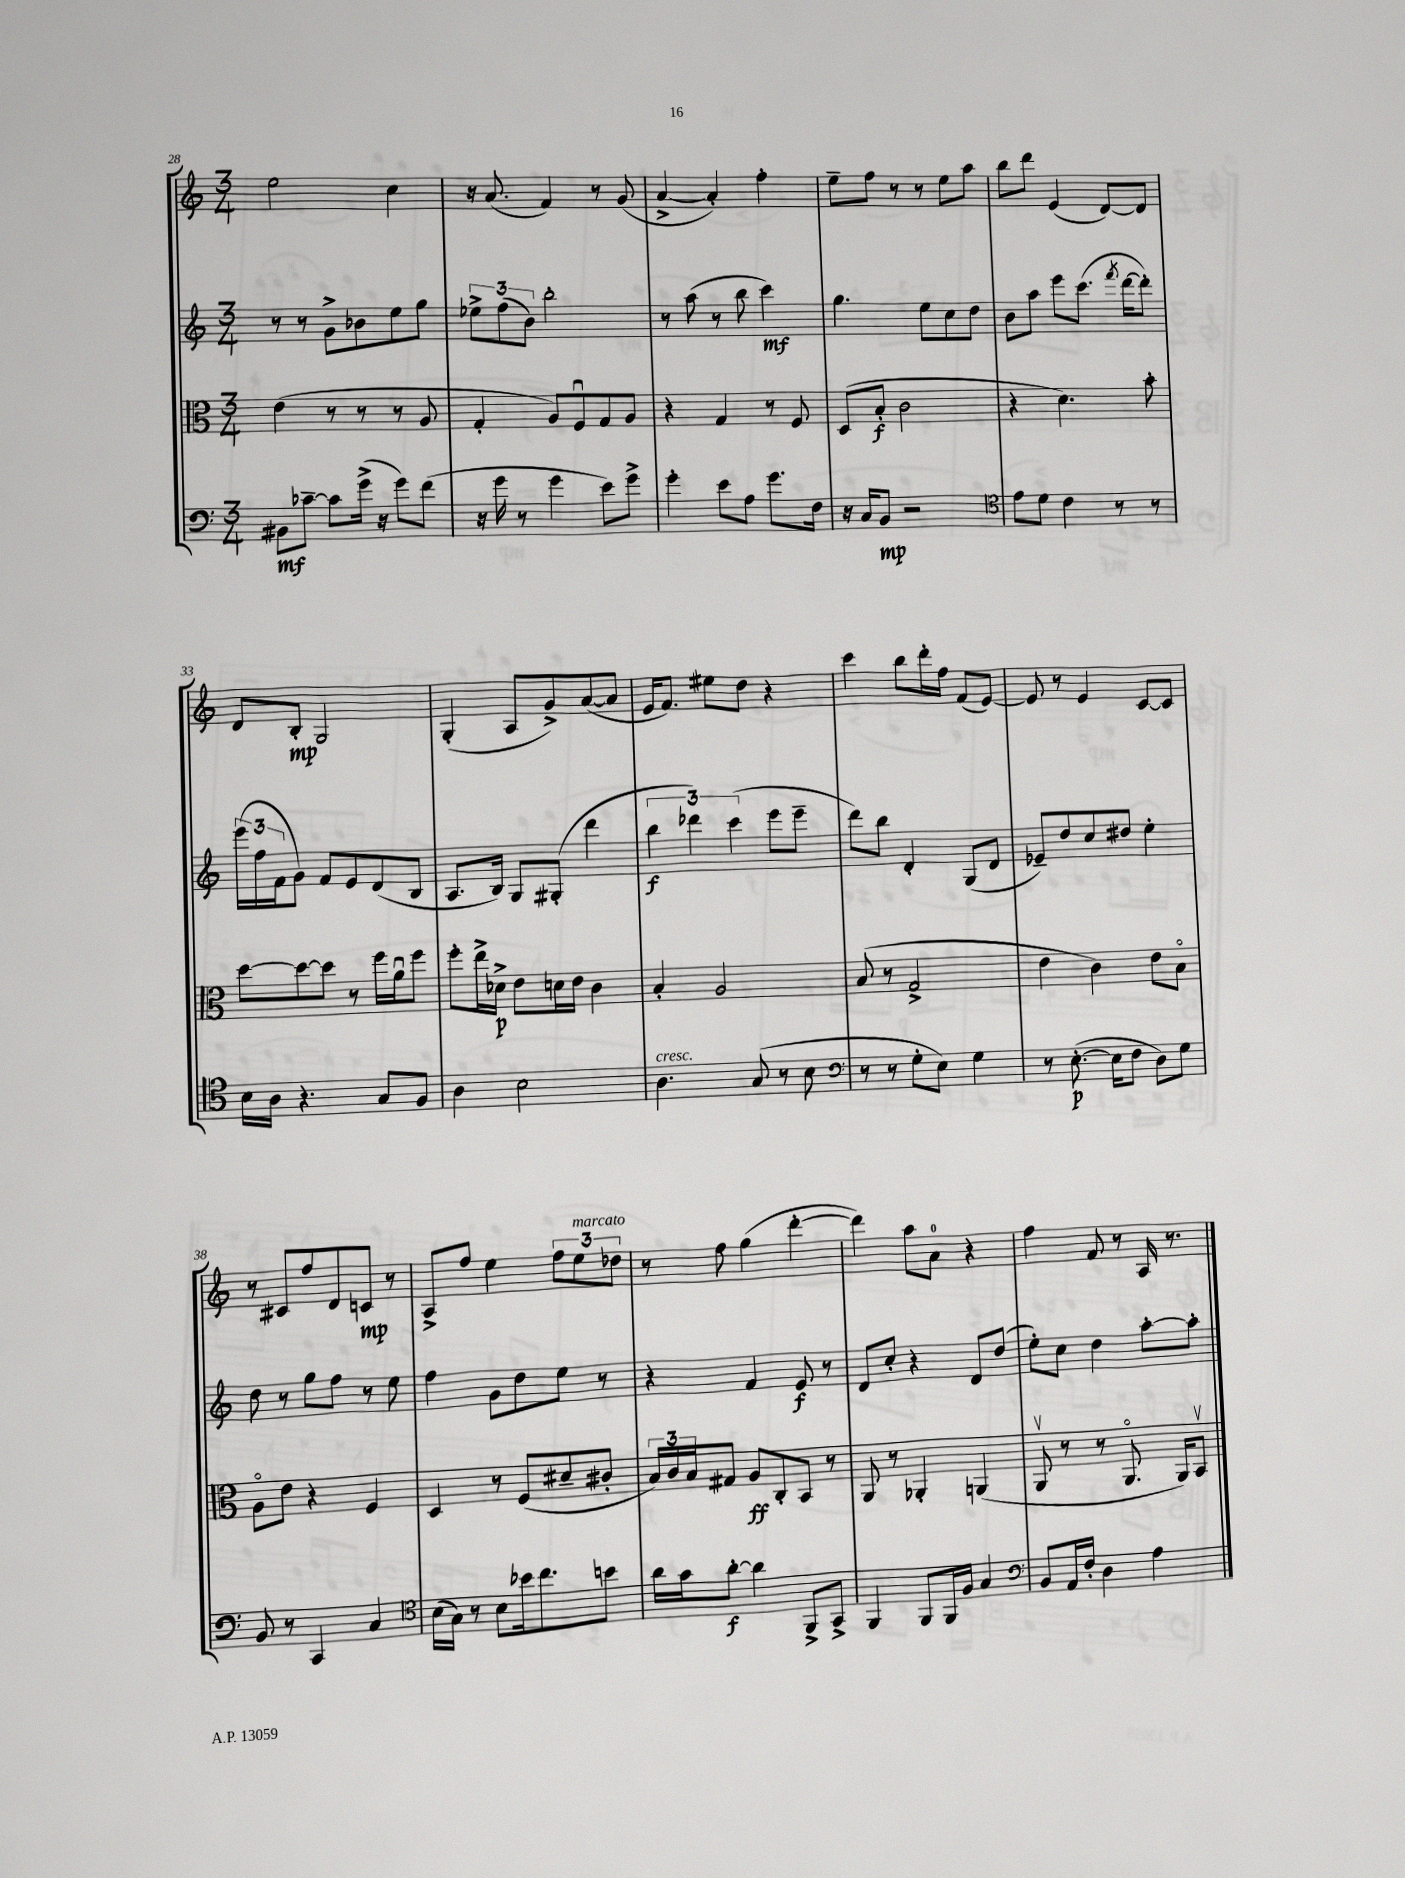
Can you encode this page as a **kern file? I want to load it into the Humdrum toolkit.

**kern	**kern	**kern	**kern
*staff4	*staff3	*staff2	*staff1
*clefF4	*clefC3	*clefG2	*clefG2
*k[]	*k[]	*k[]	*k[]
*M3/4	*M3/4	*M3/4	*M3/4
8BB#	(4e	8r	2ee
[8c-~	.	8r	.
8c-]	8r	8g^	.
(16g^	8r	8b-	.
16r	.	.	.
8g)	8r	8ee	4cc
(8f	8A	8gg	.
=	=	=	=
16r	4G'	12ee-^	16r
16g	.	.	(8.a
.	.	(12ff	.
8r	.	.	.
.	.	12b)	.
4g	8A)	2bb'	4f)
.	8Fu	.	.
8e)	8G	.	8r
8g^	8A	.	(8g
=	=	=	=
4g'	4r	8r	[4a^
.	.	(8aa	.
8e	4G	8r	4a'])
8A	.	8bb	.
8.g	8r	4ccc)	4ff'
.	8F	.	.
16F	.	.	.
=	=	=	=
16r	(8D	4.gg	8ee~
16C	.	.	.
8BB	8B'	.	8ff
2r	2c	.	8r
.	.	8ee	8r
.	.	8cc	8ee
.	.	8dd	8aa
=	=	=	=
*clefC4	*	*	*
8e	4r	8b	8bb
8d	.	8aa	8ddd
4c	4.d)	8eee	(4e
.	.	(8.ccc	.
8r	.	.	[8d)
.	.	8qfff	.
.	.	[16ddd	.
8r	8b'	8ddd'])	8d]
=	=	=	=
16B	[8dd	(24eee	8d
.	.	24ff	.
16A	.	.	.
.	.	24f	.
4.r	8dd_	8g)	8B'
.	8dd]	8f	2G
.	8r	8e	.
8G	16ff	(8d	.
.	16au	.	.
8F	8ff	8B	.
=	=	=	=
4A	8ff'	8.A	(4G'
.	16ee^	.	.
.	16d-^	16B)	.
2B	8e	8G	8A
.	16d	(8G#'	8g^)
.	16e	.	.
.	4c	4ddd	([8a
.	.	.	8a]
=	=	=	=
4.A	4B'	6bb	16e
.	.	.	8.f)
.	.	6ddd-)	.
.	2A	.	8ee#
.	.	(6ccc	.
(8G	.	.	8dd
8r	.	8eee	4r
8B	.	8eee~	.
=	=	=	=
*clefF4	*	*	*
8r	(8B	8ddd)	4ccc
8r	8r	8bb	.
8G'	2G^	4d'	8bb
8E)	.	.	16ddd'
.	.	.	16ff
4G	.	(8G	(8f
.	.	8d	[8e)
=	=	=	=
8r	4e	8e-~)	8e]
([8.E'	.	8dd	8r
.	4c)	8cc	4e
16E]	.	.	.
8F	.	8dd#	.
8D)	8e	4ee'	[8c
8G	8Bo	.	8c]
=	=	=	=
8BB	8Ao	8dd	8r
8r	8e	8r	8c#
4CC	4r	8gg	8ff
.	.	8ff	8d
4C	4F	8r	8c
.	.	8ee	8r
=	=	=	=
*clefC4	*	*	*
(16B	4D	4ff	8A^
16G)	.	.	.
8r	.	.	8ff
8B	8r	8g	4ee
16b-	(8F	8dd	.
8.cc	.	.	.
.	8d#~	8ee	12ff
.	.	.	12ee
8b	8c#'	8r	.
.	.	.	12dd-
=	=	=	=
16a	24B)	4r	8r
.	24c	.	.
16g	.	.	.
.	24B	.	.
[8a'	8G#	.	8ff
4a]	8A	4f	(4gg
.	8C'	.	.
8FF^	8BB	8e	[4ddd'
8GG^	8r	8r	.
=	=	=	=
4FF	8AA	8d	4ddd])
.	8r	8cc'	.
8FF	4AA-'	4r	8aa
16FF	.	.	8a
16F	.	.	.
4G	(4AA	8d	4r
.	.	(8dd	.
=	=	=	=
*clefF4	*	*	*
8BB	8AAv	8ee')	4ff
16AA	8r	8cc	.
16F'	.	.	.
4D	8r	4dd	8f
.	8.AAo	.	8r
4A	.	[8aa'	16A
.	16AA)	.	8.r
.	8BBv	8aa']	.
==	==	==	==
*-	*-	*-	*-
